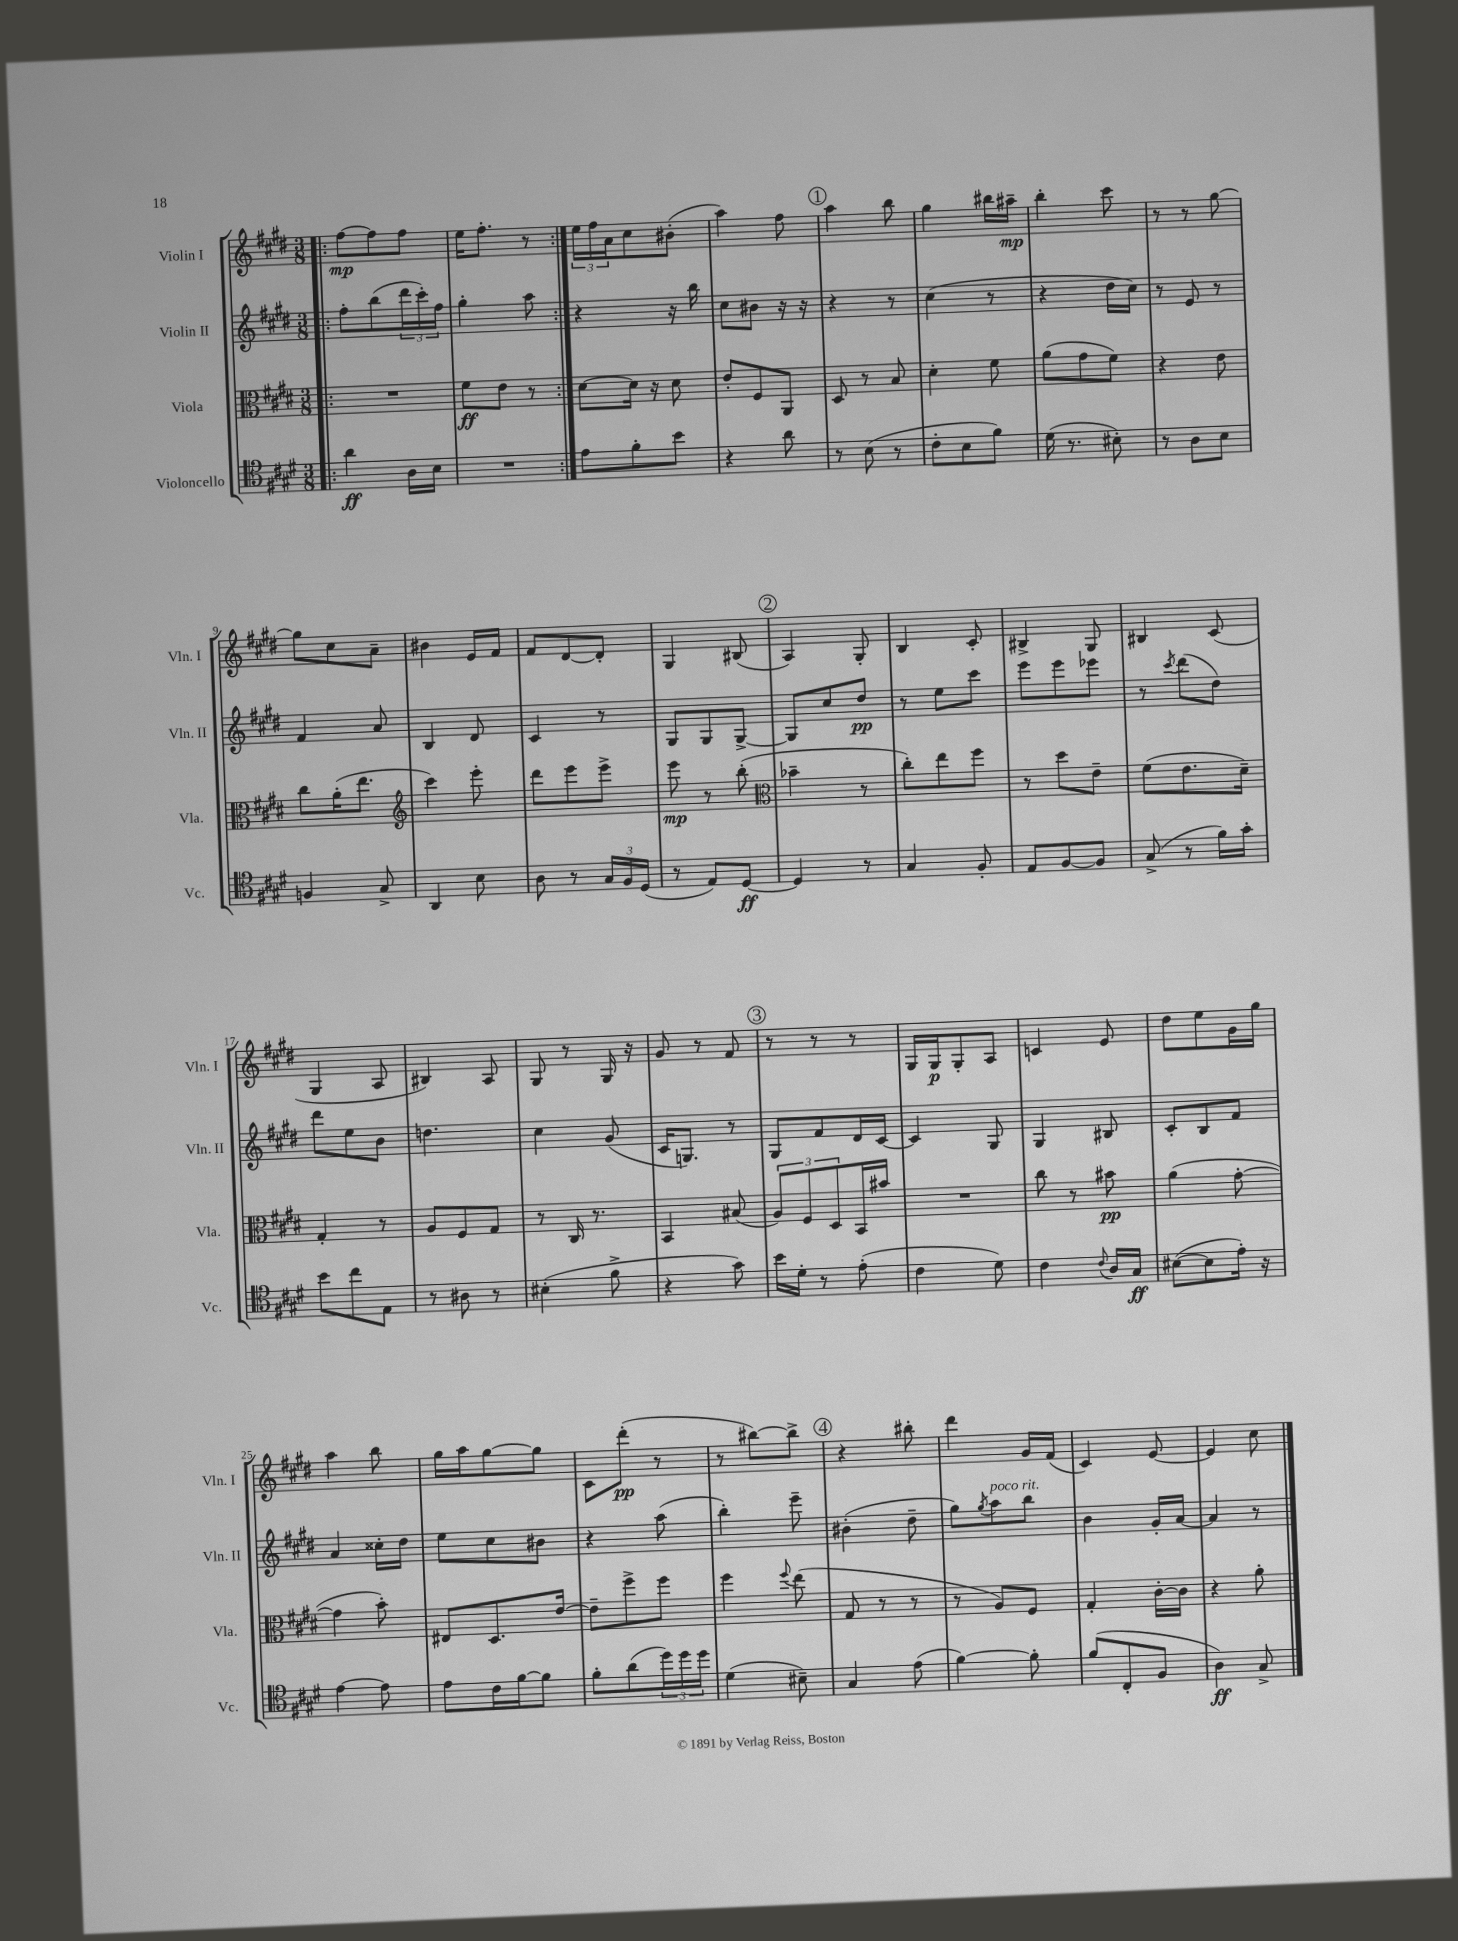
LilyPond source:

<<
\new StaffGroup <<
\new Staff = "s0" \with { instrumentName = "Violin I" shortInstrumentName = "Vln. I" } {
    \clef treble \key e \major \numericTimeSignature \time 3/8
    \repeat volta 2 { \bar ".|:" fis''8~\mp fis''8 fis''8 |
    e''16 fis''8.-. r8 | }
    \tuplet 3/2 { e''16 fis''16 a'16 } cis''8 bis'8-.( |
    a''4) fis''8 |
    \mark \markup { \circle "1" } a''4 b''8 |
    gis''4 bis''16 ais''16--\mp |
    b''4-. cis'''8 |
    r8 r8 gis''8~ |
    gis''8 cis''8 a'8-- |
    bis'4 e'16 fis'16 |
    fis'8 dis'8~ dis'8-. |
    gis4 bis8( |
    \mark \markup { \circle "2" } a4) gis8-. |
    b4 cis'8-. |
    bis4-> gis8 |
    bis4 cis'8( |
    gis4 a8 |
    bis4) a8 |
    gis8 r8 gis16 r16 |
    gis'8 r8 fis'8 |
    \mark \markup { \circle "3" } r8 r8 r8 |
    gis16 gis16\p gis8-. a8 |
    c'4 e'8 |
    dis''8 e''8 gis'16 gis''16 |
    a''4 b''8 |
    gis''16 a''16 gis''8~ gis''8 |
    cis'8 dis'''8-.\pp( r8 |
    r8 bis''8~) bis''8-> |
    \mark \markup { \circle "4" } r4 bis''8-. |
    dis'''4 gis'16 fis'16( |
    cis'4) e'8~ |
    e'4 cis''8 \bar "|." |
}
\new Staff = "s1" \with { instrumentName = "Violin II" shortInstrumentName = "Vln. II" } {
    \clef treble \key e \major \numericTimeSignature \time 3/8
    \repeat volta 2 { \bar ".|:" fis''8-. b''8( \tuplet 3/2 { dis'''16 cis'''16-.) fis''16 } |
    gis''4-. a''8 | }
    r4 r16 b''16 |
    cis''8 bis'8 r16 r16 |
    \mark \markup { \circle "1" } r4 r8 |
    cis''4( r8 |
    r4 dis''16 cis''16) |
    r8 e'8 r8 |
    fis'4 a'8 |
    b4 dis'8 |
    cis'4 r8 |
    gis8 gis8 gis8~-> |
    \mark \markup { \circle "2" } gis8 cis''8 dis''8\pp |
    r8 e''8 cis'''8 |
    e'''8 e'''8 ees'''8 |
    r8 \acciaccatura { cis'''8 } dis'''8( dis''8) |
    dis'''8 e''8 b'8 |
    d''4. |
    cis''4 gis'8( |
    cis'16 g8.) r8 |
    \mark \markup { \circle "3" } gis8 fis'8 dis'16 cis'16~ |
    cis'4 gis8 |
    gis4 bis8 |
    cis'8-. b8 fis'8 |
    a'4 cisis''16-. dis''16 |
    e''8 cis''8 bis'8 |
    r4 a''8( |
    b''4-.) e'''8-- |
    \mark \markup { \circle "4" } bis'4-.( dis''8-- |
    gis''8) \acciaccatura { gis''8 } a''8^\markup { \italic "poco rit." } b''8 |
    b'4 gis'16-. a'16~ |
    a'4 r8 \bar "|." |
}
\new Staff = "s2" \with { instrumentName = "Viola" shortInstrumentName = "Vla." } {
    \clef alto \key e \major \numericTimeSignature \time 3/8
    \repeat volta 2 { \bar ".|:" R4. |
    fis'8\ff e'8 r8 | }
    dis'8~ dis'16 r16 dis'8 |
    e'8-. fis8 a,8 |
    \mark \markup { \circle "1" } dis8 r8 b8 |
    dis'4-. fis'8 |
    a'8( gis'8 fis'8) |
    r4 e'8 |
    cis''8 a'16-.( e''8. |
    \clef treble cis'''4) e'''8-. |
    dis'''8 e'''8 e'''8-> |
    e'''8\mp r8 b''8-.( |
    \mark \markup { \circle "2" } \clef alto bes'4-- r8 |
    cis''8-.) e''8 fis''8 |
    r8 dis''8 e'8-- |
    fis'8( e'8. dis'16--) |
    gis4-. r8 |
    a8 fis8 gis8 |
    r8 cis16 r8. |
    b,4 bis8( |
    \mark \markup { \circle "3" } \tuplet 3/2 { a8) fis8 dis8 } b,16 bis'16 |
    R4. |
    cis''8 r8 bis'8\pp |
    a'4( gis'8~-. |
    gis'4 b'8-.) |
    eis8 dis8. e'16~ |
    e'8-- fis''8-> fis''8 |
    fis''4 \appoggiatura { fis''8 } e''8( |
    \mark \markup { \circle "4" } gis8 r8 r8 |
    r8 a8) fis8 |
    gis4-. cis'16~-. cis'16 |
    r4 a'8-. \bar "|." |
}
\new Staff = "s3" \with { instrumentName = "Violoncello" shortInstrumentName = "Vc." } {
    \clef tenor \key e \major \numericTimeSignature \time 3/8
    \repeat volta 2 { \bar ".|:" a'4\ff a16 b16 |
    R4. | }
    e'8 fis'8-. b'8 |
    r4 a'8 |
    \mark \markup { \circle "1" } r8 b8( r8 |
    cis'8-. b8 fis'8) |
    dis'16( r8. bis8-.) |
    r8 a8 b8 |
    f4 gis8-> |
    a,4 b8 |
    a8 r8 \tuplet 3/2 { gis16 fis16 dis16( } |
    r8 e8) dis8~\ff |
    \mark \markup { \circle "2" } dis4 r8 |
    gis4 fis8-. |
    e8 fis8~ fis8 |
    gis8->( r8 fis'16) gis'16-. |
    b'8 cis''8 e8 |
    r8 ais8 r8 |
    bis4-.( fis'8-> |
    r4 gis'8) |
    \mark \markup { \circle "3" } b'16 dis'16-. r8 e'8-.( |
    cis'4 dis'8) |
    cis'4 \appoggiatura { cis'8 } a16 gis16\ff |
    bis8~( bis8 e'16-.) r16 |
    e'4~ e'8 |
    e'8 cis'16 fis'16~ fis'8 |
    fis'8-. a'8( \tuplet 3/2 { dis''16) dis''16 dis''16 } |
    dis'4( bis8--) |
    \mark \markup { \circle "4" } gis4 e'8( |
    fis'4~) fis'8-. |
    fis'8( cis8-. fis8 |
    a4\ff) gis8-> \bar "|." |
}
>>
>>
